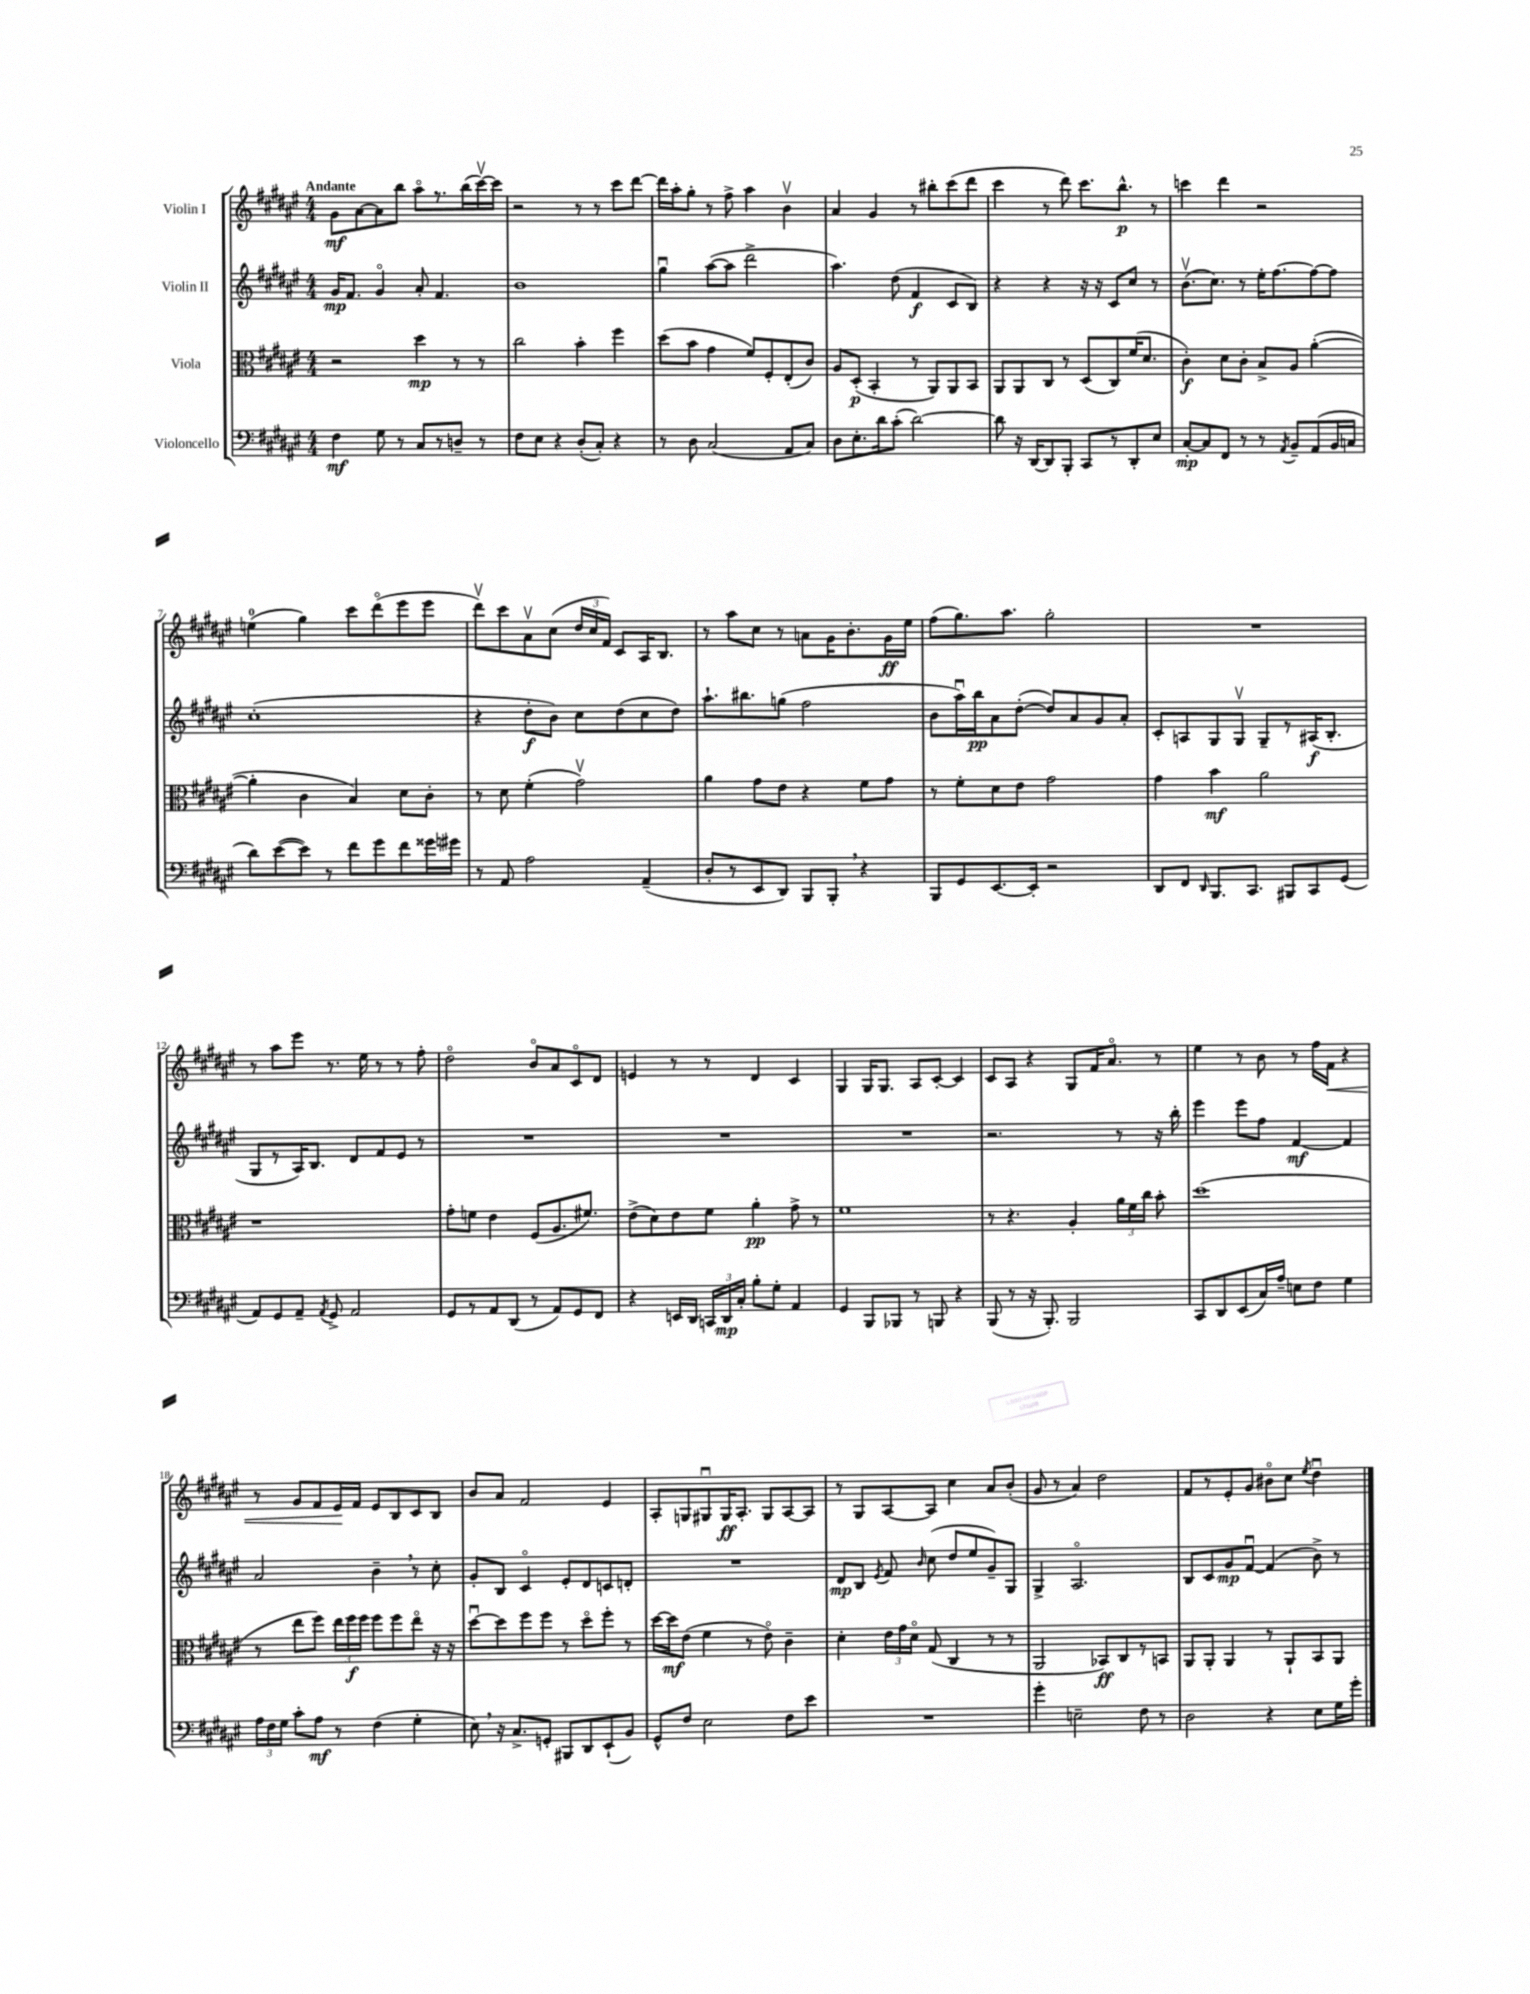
<<
\new StaffGroup <<
\new Staff = "s0" \with { instrumentName = "Violin I" } {
    \clef treble \key fis \major \numericTimeSignature \time 4/4 \tempo "Andante"
    \autoBeamOff gis'8[\mf ais'8~ ais'8 b''8] ais''8[\flageolet r8. b''16( cis'''16~\upbow) cis'''16] |
    r2 r8 r8 cis'''8[ dis'''8]~ |
    dis'''16[ ais''16-. gis''8]-. r8 fis''8-> ais''4 b'4\upbow |
    ais'4 gis'4 r8 bis''8[-. cis'''8( dis'''8] |
    cis'''4 r8 dis'''8) cis'''8.[ b''8.]-^\p r8 |
    c'''4 dis'''4 r2 |
    e''4-0( gis''4) cis'''8[ dis'''8\flageolet( eis'''8 eis'''8] |
    dis'''8[\upbow) cis'''8 ais'8\upbow cis''8]( \tuplet 3/2 { dis''16[ cis''16 fis'16]) } cis'8[ ais16 b8.] |
    r8 ais''8[ cis''8] r8 a'8[ gis'16 b'8.-. gis'16\ff eis''16] |
    fis''8[( gis''8.) ais''8.] gis''2-. |
    R1 |
    r8 ais''8[ eis'''8] r8. eis''16 r8 r8 fis''8-. |
    dis''2\flageolet b'8[\flageolet ais'8 cis'8\flageolet dis'8] |
    e'4 r8 r8 dis'4 cis'4 |
    gis4 gis16[ gis8.] ais8[ cis'8]~-. cis'4 |
    cis'8[ ais8] r4 gis8[ fis'16 ais'8.]\flageolet r8 |
    eis''4 r8 b'8 r8 fis''16[ fis'16]\< r4 |
    r8 gis'8[ fis'8 eis'16\! fis'16] eis'8[ b8 cis'8 b8] |
    b'8[ ais'8] fis'2 eis'4 |
    ais8[-. g8 gis8\downbow gis16\ff ais8.]-. gis8[ ais8~ ais8] |
    r8 gis8[ ais8~ ais8] cis''4 ais'8[ b'8]-.( |
    gis'8 r8 ais'4) dis''2 |
    fis'8[ r8 eis'8-. gis'8] bis'8[\flageolet cis''8] \acciaccatura { eis''8 } dis''4\downbow \bar "|." |
}
\new Staff = "s1" \with { instrumentName = "Violin II" } {
    \clef treble \key fis \major \numericTimeSignature \time 4/4
    \autoBeamOff gis'16[\mp fis'8.] gis'4\flageolet ais'8-. fis'4. |
    b'1 |
    gis''4\downbow ais''8[~( ais''8] dis'''2-> |
    ais''4.) dis''8( fis'4\f cis'8[ b8]) |
    r4 r4 r16 r16 cis'8[ cis''8] r8 |
    b'8.[\upbow( cis''8.]) r8 eis''16[-. fis''8.~ fis''8~ fis''8] |
    cis''1-.( |
    r4 dis''8[-.\f b'8]) cis''8[ dis''8( cis''8 dis''8]) |
    ais''8.[-! bis''8. g''8]( fis''2 |
    b'8[ ais''16\downbow) b''16\pp ais'8 dis''8]~-.( dis''8[) ais'8 gis'8 ais'8]-. |
    cis'8[-. a8 gis8 gis8]\upbow gis8[-- r8 ais16\f( b8.]-. |
    gis8[ r8 ais16) b8.] dis'8[ fis'8 eis'8] r8 |
    R1 |
    R1 |
    R1 |
    r2. r8 r16 b''16-. |
    eis'''4 eis'''8[ fis''8] fis'4~\mf fis'4 |
    ais'2 b'4-- \breathe r8 cis''8-. |
    gis'8[-. b8] cis'4\flageolet eis'8[-. dis'8 c'8 d'8]-. |
    R1 |
    dis'8[\mp b8] \acciaccatura { eis'8 } fis'8 \grace { b'16 } cis''8( dis''8[ eis''8 gis'8--) gis8] |
    gis4-> ais2.\flageolet |
    b8[ cis'8 gis'8\mp fis'8]~\downbow fis'4( b'8->) r8 \bar "|." |
}
\new Staff = "s2" \with { instrumentName = "Viola" } {
    \clef alto \key fis \major \numericTimeSignature \time 4/4
    \autoBeamOff r2 dis''4\mp r8 r8 |
    cis''2 b'4-. fis''4 |
    dis''8[( b'8] gis'4 fis'8[) fis8-. eis8-.( cis'8]) |
    ais8[ dis8]-.\p( b,4-. r8 ais,8[) ais,8 b,8] |
    ais,8[ ais,8 cis8] r8 dis8[( cis8) fis'16( dis'8.] |
    cis'4-.\f) dis'8[ cis'8]-. b8[-> ais8] ais'4~-.( |
    ais'4-. cis'4 b4) dis'8[ cis'8]-. |
    r8 dis'8 fis'4-.( gis'2\upbow) |
    ais'4 gis'8[ eis'8] r4 fis'8[ gis'8] |
    r8 fis'8[-. dis'8 eis'8] gis'2 |
    gis'4 b'4\mf ais'2 |
    r1 |
    gis'8[-. f'8] eis'4 fis8[( ais8. fis'8.]) |
    eis'8[->( dis'8) eis'8 fis'8] ais'4-.\pp gis'8-> r8 |
    fis'1 |
    r8 r4. ais4-. \tuplet 3/2 { ais'16[ fis'16 cis''16] } b'8-. |
    dis''1( |
    r8 eis''8[ fis''8]) \tuplet 3/2 { eis''16[ fis''16\f fis''16] } fis''8[ fis''8 eis''8]\flageolet r16 r16 |
    dis''8[~\downbow dis''8 fis''8 fis''8] r8 dis''8[\flageolet fis''8]-. r8 |
    dis''16[~ dis''16\mf eis'8]( fis'4 r8 eis'8\flageolet) cis'4-- |
    dis'4-. \tuplet 3/2 { eis'16[ gis'16 dis'16]\flageolet } gis8( cis4 r8 r8 |
    ais,2 bes,8[\ff) cis8 r8 b,8] |
    ais,8[ ais,8]-. ais,4 r8 ais,8[-! b,8 ais,8] \bar "|." |
}
\new Staff = "s3" \with { instrumentName = "Violoncello" } {
    \clef bass \key fis \major \numericTimeSignature \time 4/4
    \autoBeamOff fis4\mf gis8 r8 cis8[ r8 d8]-- r8 |
    fis8[ eis8] r4 dis8[-.( cis8]-.) r4 |
    r8 dis8 cis2( ais,8[ cis8]) |
    dis8[ eis8.-. dis'16 cis'8]-.( dis'2~) |
    dis'8 r16 dis,16[~ dis,8 b,,8]-. cis,8[ r8 dis,8-. eis8] |
    cis8[~-.\mp cis8 fis,8] r8 r8 \acciaccatura { ais,8 } b,8[-- ais,8( b,16 c16] |
    dis'8[) eis'8~( eis'8]) r8 fis'8[ gis'8 fis'8 gisis'16 gis'16] |
    r8 ais,8 ais2 ais,4--( |
    dis8[-. r8 eis,8 dis,8]) b,,8[ b,,8]-. \breathe r4 |
    b,,8[ gis,8 eis,8.~ eis,16]-. r2 |
    dis,8[ fis,8] \grace { dis,16 } b,,8.[ cis,8.] bis,,8[ cis,8 gis,8]( |
    ais,8[) gis,8 ais,8]-- \acciaccatura { ais,8 } gis,8-> ais,2 |
    gis,8[ r8 ais,8 dis,8]( r8 ais,8[) gis,8 fis,8] |
    r4 e,16[ dis,16] \tuplet 3/2 { c,16[ dis,16\mp cis16]-. } b8[-. gis8]-. ais,4 |
    gis,4 b,,8[ bes,,8] r8 b,,8 r4 |
    b,,8( r8 r16 b,,8.-.) b,,2 |
    cis,8[ dis,8 eis,8( cis16) ais16]-- e8[ fis8] gis4 |
    \tuplet 3/2 { ais16[ fis16 gis16] } cis'8[-. ais8]\mf r8 fis4( gis4-. |
    eis8) \breathe r16 cis8.[-> g,8]-. bis,,8[ dis,8 eis,8-!( b,8]) |
    gis,8[-^ fis8] eis2 fis8[ eis'8] |
    R1 |
    gis'4-. e2-- fis8 r8 |
    dis2 r4 eis8[ gis16 gis'16]-. \bar "|." |
}
>>
>>
